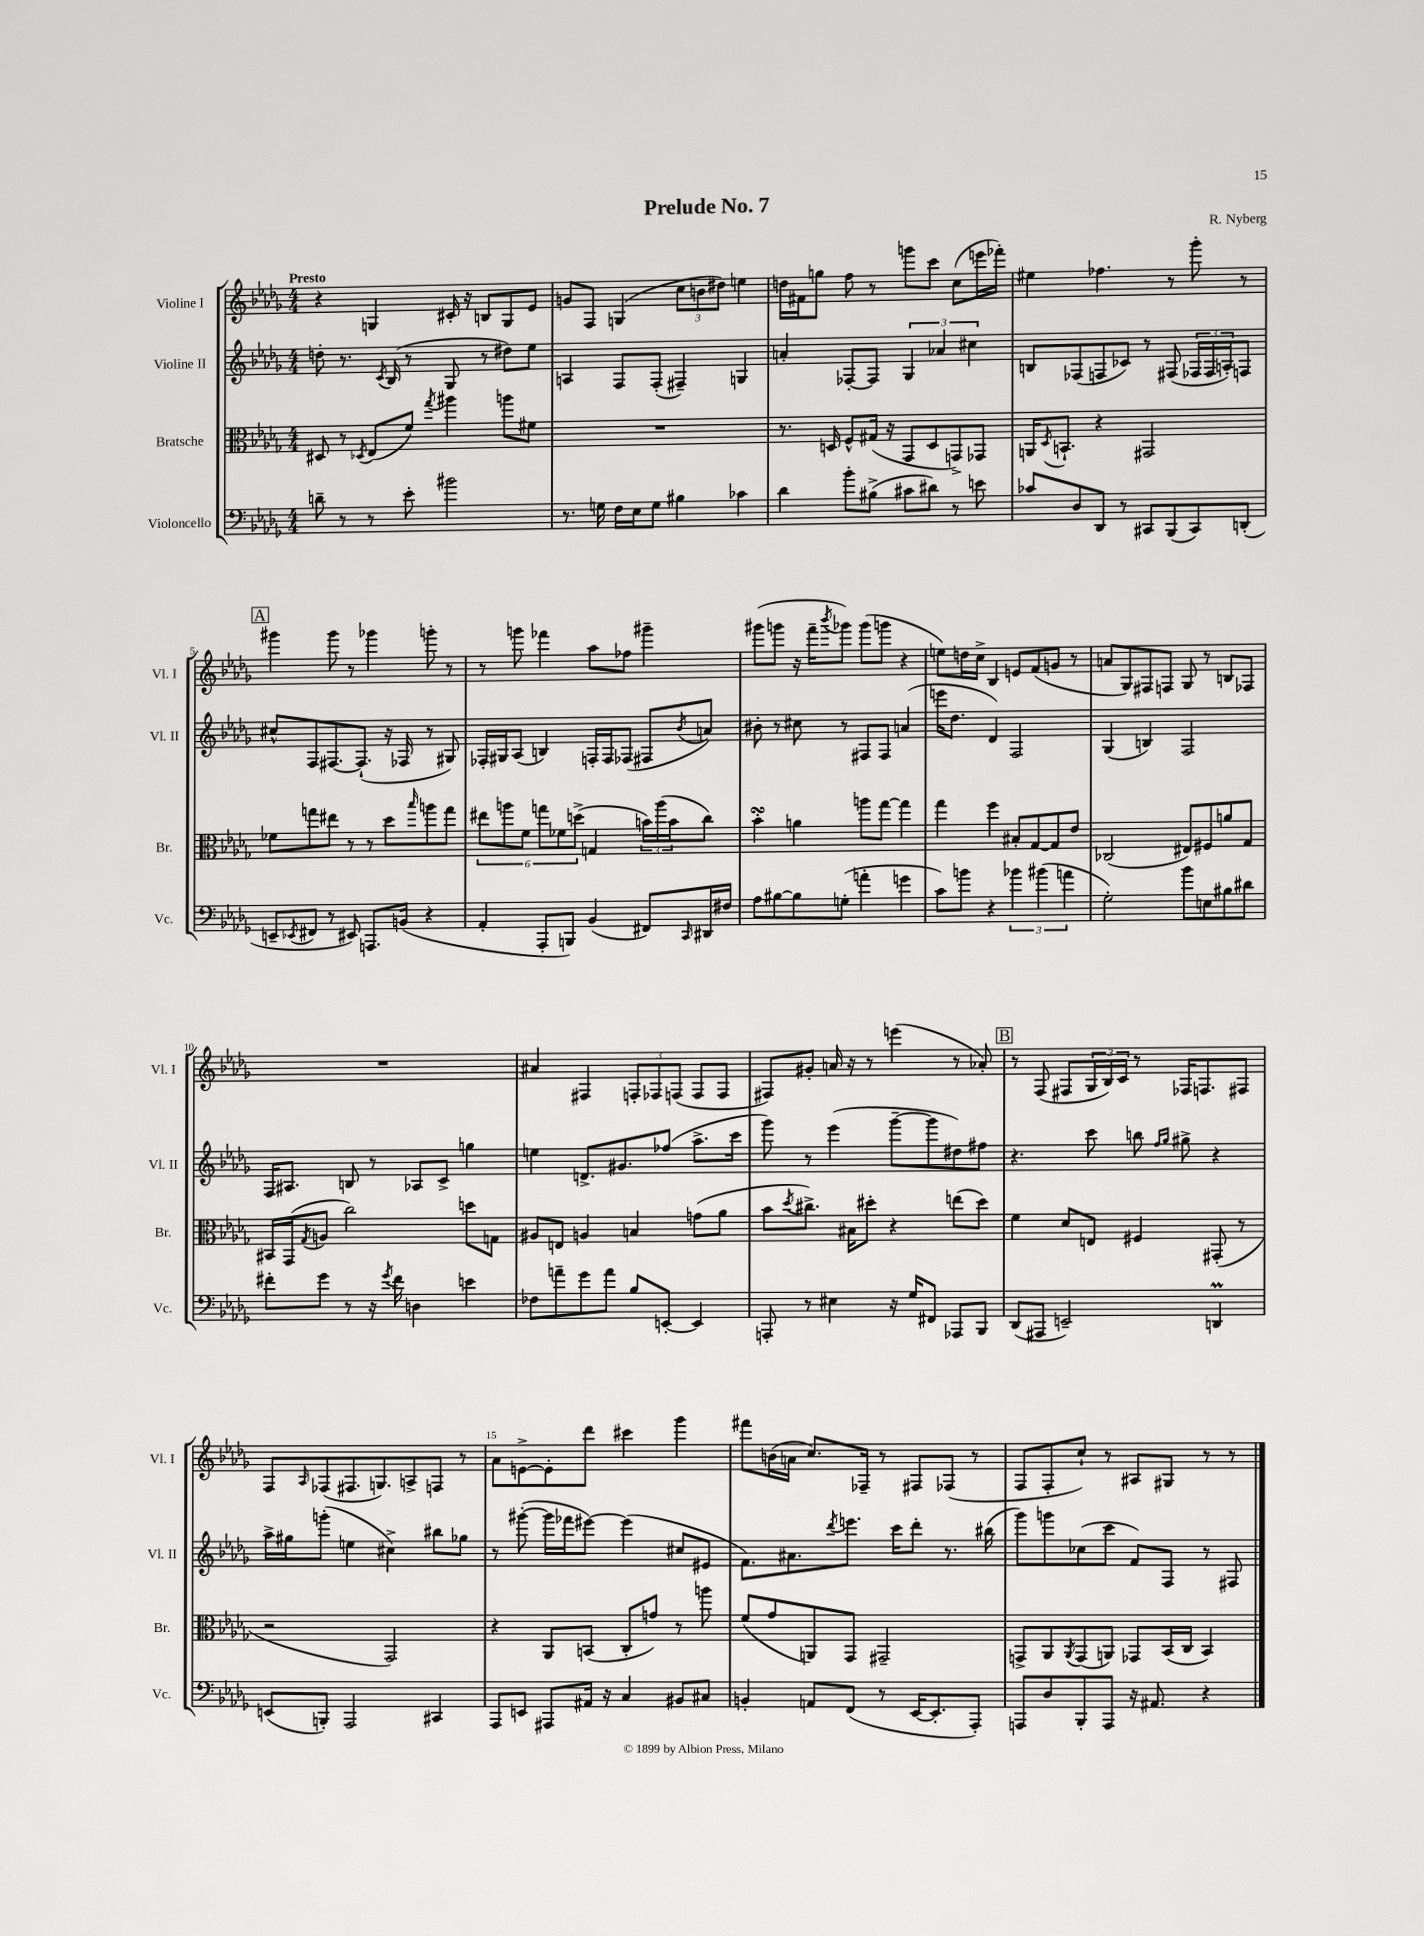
\header { title = "Prelude No. 7" composer = "R. Nyberg" }
<<
\new StaffGroup <<
\new Staff = "s0" \with { instrumentName = "Violine I" shortInstrumentName = "Vl. I" } {
    \clef treble \key des \major \numericTimeSignature \time 4/4 \tempo "Presto"
    r4 g4 cis'16-. r16 b8 g8 ees'8 |
    g'8 f8 g4( \tuplet 3/2 { c''8 b'8 dis''8) } e''4 |
    d''16 fis'16 g''8 f''8 r8 g'''8 c'''8 c''8( e'''16 fes'''16-.) |
    eis''4 fes''4. r8 ges'''8-. r8 |
    \mark \markup { \box "A" } gis'''4 gis'''8 r8 ges'''4 g'''8-. r8 |
    r8 g'''8 fes'''4 aes''8 fes''8 gis'''4-- |
    gis'''8( g'''8 r16 f'''16-- \acciaccatura { bes'''8 } ges'''8) ges'''8( g'''8 r4 |
    e''8) d''16 c''16-> bes4 e'8 f'8( g'8 r8 |
    a'8 ges8) fis8 f8 ges8 r8 b8 fes8 |
    R1 |
    ais'4 fis4 \tuplet 3/2 { f8-. fes8 f8( } f8 f8 |
    fis8) gis'8-. a'16 r16 r8 e'''4( r8 aes'8-.) |
    \mark \markup { \box "B" } r8 f8( fis8 \tuplet 3/2 { ges16 bes16) c'16 } r8 fes16 f8. fis8 |
    f8 \grace { aes16 } fes8( fis8. g8.) a8-> f8 r8 |
    aes'8 e'8~-> e'8-. des'''8 cis'''4 ges'''4 |
    fis'''8 b'16( a'16 c''8.) fes16-- r8 fis8 fes8( r8 |
    f8 f8-. c''8-!) r8 ais8 gis8 r8 r8 \bar "|." |
}
\new Staff = "s1" \with { instrumentName = "Violine II" shortInstrumentName = "Vl. II" } {
    \clef treble \key des \major \numericTimeSignature \time 4/4
    d''8-. r8. \acciaccatura { c'8 } bes16( r8 ges8 r8 dis''8) ees''8 |
    a4 f8 f8-.( fis4--) g4 |
    a'4-. fes8~-. fes8 \tuplet 3/2 { ges4 aes'4 cis''4 } |
    b8 fes8( f8 ces'8) r8 fis8( \tuplet 3/2 { fes16 fes16 a16-.) } f8 |
    \mark \markup { \box "A" } cis''8-^ f8 fis8.~ fis8.-!( r16 fes16 r8 gis8) |
    fes16-. gis16 aes8( b4) f16-. f16 fes8( fis8 \acciaccatura { bes'8 } a'8) |
    bis'8-. r8 cis''8 r8 fis8 fis8 a'4( |
    e'''16 des''8. des'4) f2 |
    ges4( b4) f2 |
    f16 ais8. b8 r8 aes8 c'8-> g''4 |
    e''4 d'8.-> gis'8. fes''8( aes''8.-> c'''16 |
    ges'''8) r8 ees'''4( ges'''8~-- ges'''8 dis''8) fis''8 |
    \mark \markup { \box "B" } r4. c'''8 b''8 \grace { f''16 ges''16 } gis''8-> r4 |
    aes''16-> gis''16 g'''8-.( e''4 cis''4->) bis''8 ges''8 |
    r8 gis'''8~-.( gis'''16 fes'''16 eis'''8~) eis'''4( cis''8 eis'8 |
    f'8.) ais'8. \acciaccatura { des'''8 } e'''8. c'''16 des'''8-. r8. bis''16( |
    ges'''8) g'''8 ces''8( c'''8 f'8) f8 r8 fis8 \bar "|." |
}
\new Staff = "s2" \with { instrumentName = "Bratsche" shortInstrumentName = "Br." } {
    \clef alto \key des \major \numericTimeSignature \time 4/4
    dis8 r8 \acciaccatura { des8 } ees8( f'8) \acciaccatura { ges''8 } ais''4 a''8 fis'8 |
    R1 |
    r8. d16 f8-^ gis16( r16 ges,8 d8 g,8->) ges,8 |
    a,16 \acciaccatura { des8 } b,8.-! r4 gis,2 |
    \mark \markup { \box "A" } fes'8 g''8 eis''8 r8 r8 des''8 \grace { bes''16 } a''8 g''8 |
    \tuplet 6/4 { eis''8 a''8 f'8 g''8 fes'8 d''8->( } g4 \tuplet 3/2 { b'16) a''16( b'16 } c''8) |
    bes'4-.\turn a'4 a''8 ges''8~ ges''4 |
    ges''4 f''4 bis8-. ges8~ ges8 ees'8 |
    ces2( eis8) fis8 a'8 ges8 |
    bis,16 ges,16( \acciaccatura { ges8 } a8 c''2) d''8 g8 |
    ais8 e8 a4 b4 g'8( aes'8 |
    bes'8 \acciaccatura { des''8 } cis''8.->) bis16 dis''8-. r4 e''8( dis''8) |
    \mark \markup { \box "B" } f'4 des'8 e8 fis4 gis,8-.( r8 |
    r2 ges,2) |
    r4 aes,8 b,8( c8-. g'8) r8 a''8 |
    f'8( ges'8 a,8) ges,8 gis,2-- |
    g,8-> aes,8 \acciaccatura { aes,8 } g,8( a,8) ges,8 bes,16( c16 bes,4) \bar "|." |
}
\new Staff = "s3" \with { instrumentName = "Violoncello" shortInstrumentName = "Vc." } {
    \clef bass \key des \major \numericTimeSignature \time 4/4
    d'8-- r8 r8 ees'8-. bis'2 |
    r8. g16 f16 ees16 g8 bis4 ces'4 |
    des'4 bes'8-. bis8->( cis'8 dis'8) r8 e'8 |
    ces'8 des8 des,8 r8 cis,8 bes,,8( cis,8) d,8-.( |
    \mark \markup { \box "A" } e,8-- \acciaccatura { ees,8 } fis,8 r8 eis,8) a,,8. b,16( r4 |
    aes,4-. aes,,8-. b,,8) bes,4( fis,8) \grace { c,16 } dis,16 fis16 |
    aes8 bis8~ bis8 g8-.( a'4-. g'4 |
    c'8) b'8 r4 \tuplet 3/2 { bes'4 bis'4( a'4 } |
    ges2-.) bes'8 e8 bis8 dis'8 |
    fis'8-. ges'8 r8 r16 \acciaccatura { ges'8 } fis'16 d4 e'4 |
    fes8 a'8-- ges'8 a'8 bes8 e,8~-. e,4 |
    a,,8-. r8 eis4 r16 ges16 fis,8 aes,,8 bes,,8 |
    \mark \markup { \box "B" } des,8( ais,,8 e,2--) d,4\prall |
    e,8( b,,8-.) aes,,2 cis,4 |
    aes,,8 e,8 ais,,8 ais,16 r16 c4 bis,8 cis8 |
    b,4-. a,8 f,8( r8 ees,16~ ees,8.-. aes,,8-.) |
    a,,8 des8 bes,,8-. a,,8 r16 ais,8. r4 \bar "|." |
}
>>
>>
\layout { \context { \Score \override BarNumber.break-visibility = ##(#f #t #t) barNumberVisibility = #(every-nth-bar-number-visible 5) } }
